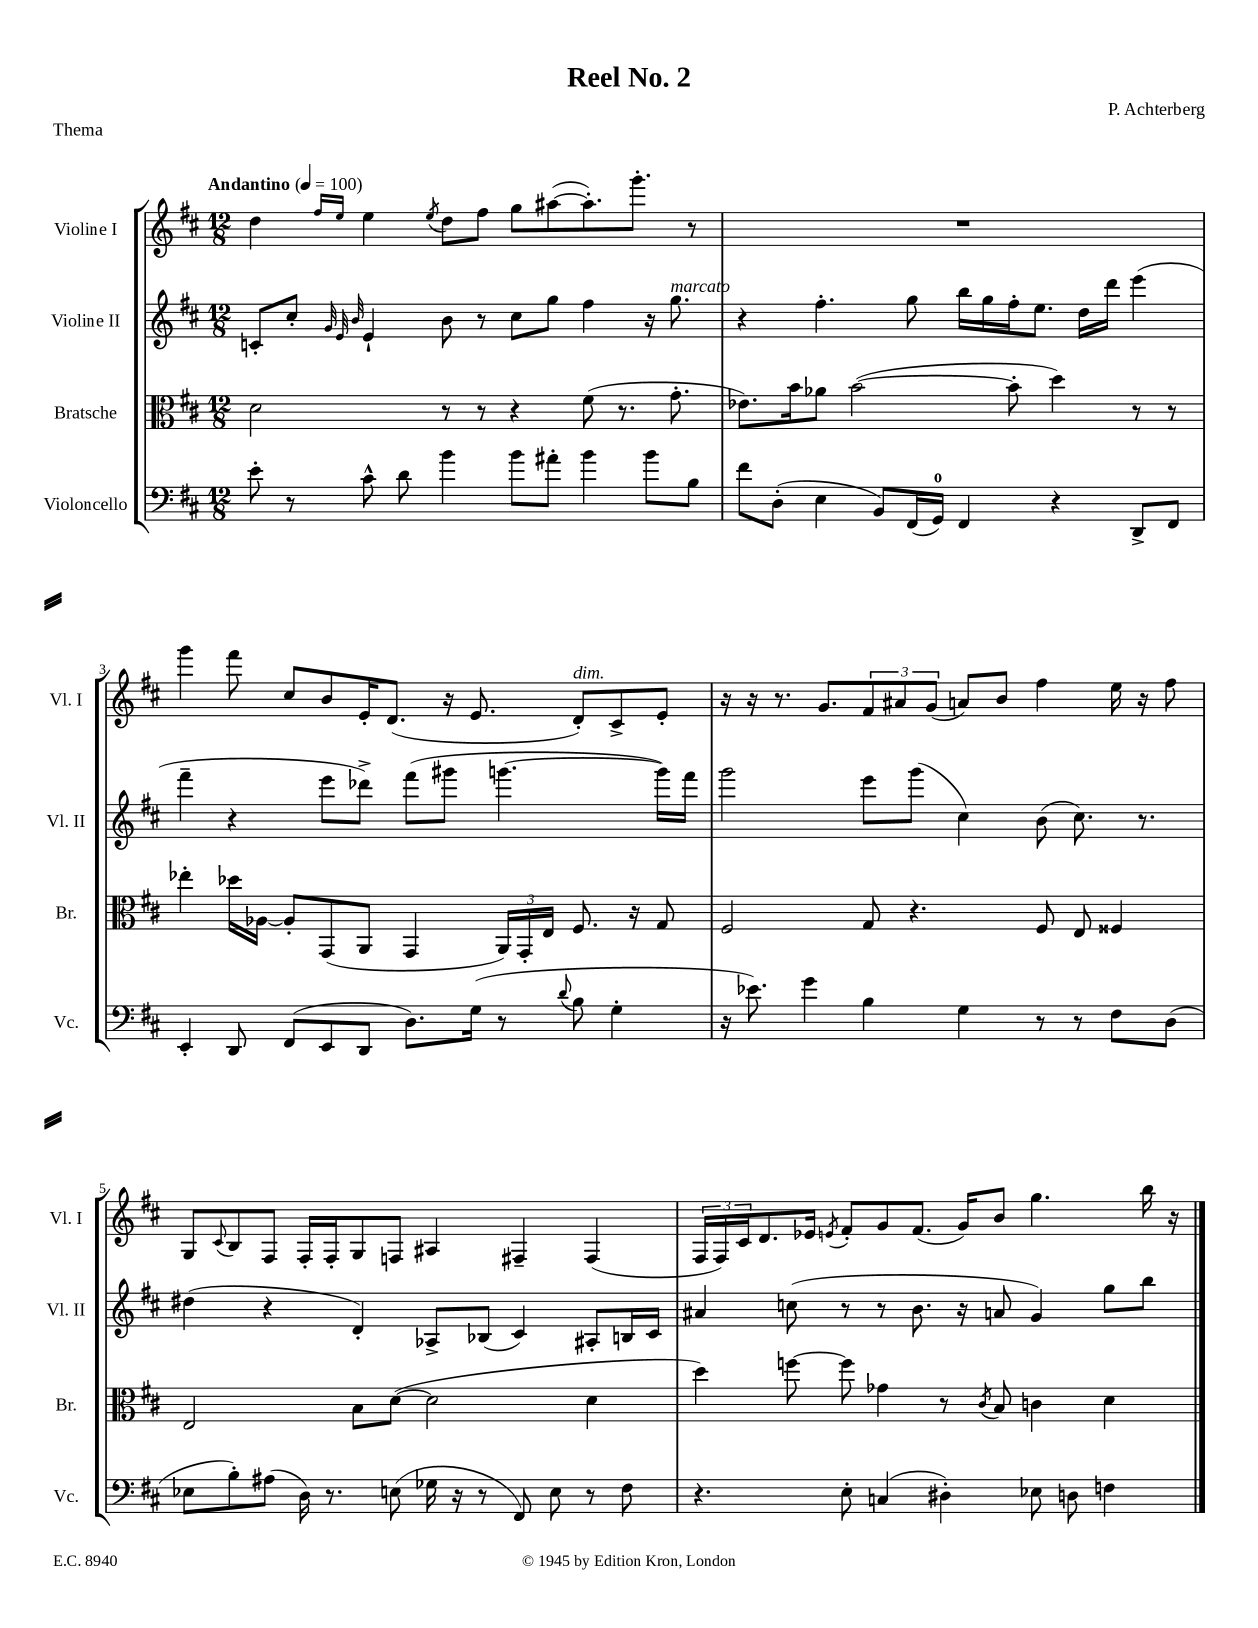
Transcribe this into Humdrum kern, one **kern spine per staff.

**kern	**kern	**kern	**kern
*staff4	*staff3	*staff2	*staff1
*clefF4	*clefC3	*clefG2	*clefG2
*k[f#c#]	*k[f#c#]	*k[f#c#]	*k[f#c#]
*M12/8	*M12/8	*M12/8	*M12/8
*MM100	*MM100	*MM100	*MM100
8e'	2d	8c'	4dd
8r	.	8cc#'	.
.	.	32qqg	.
.	.	32qqe	16qqff#
.	.	32qqb	16qqee
8c#^^	.	4e`	4ee
8d	.	.	.
.	.	.	8qee
4b	8r	8b	8dd
.	8r	8r	8ff#
8b	4r	8cc#	8gg
8a#'	.	8gg	([8aa#
4b	(8f#	4ff#	8.aa#'])
.	8.r	.	.
.	.	.	8.ggg'
8b	.	16r	.
.	8.g'	8.gg	.
8B	.	.	8r
=	=	=	=
8f#	8.e-)	4r	1.r
(8D'	.	.	.
.	16b	.	.
4E	8a-	4.ff#'	.
.	([2b	.	.
8BB)	.	.	.
(16FF#	.	8gg	.
16GG)	.	.	.
4FF#	.	16bb	.
.	.	16gg	.
.	8b']	16ff#'	.
.	.	8.ee	.
4r	4dd)	.	.
.	.	16dd	.
.	.	16ddd	.
8DD^	8r	(4eee	.
8FF#	8r	.	.
=	=	=	=
4EE'	4ee-'	4fff#~	4ggg
8DD	16dd-	4r	8fff#
.	[16A-	.	.
(8FF#	8A-']	.	8cc#
8EE	(8GG	8eee	8b
8DD	8AA	8ddd-^)	16e'
.	.	.	(8.d
8.D)	4GG	(8fff#	.
.	.	8ggg#	16r
(16G	.	.	8.e
8r	24AA)	[4.ggg	.
.	24GG'	.	.
.	24E	.	.
8qqd	.	.	.
8B	8.F#	.	8d')
4G'	.	.	8c#^
.	16r	.	.
.	8G	16ggg])	8e'
.	.	16fff#	.
=	=	=	=
16r	2F#	2ggg	16r
8.e-)	.	.	16r
.	.	.	8.r
4g	.	.	.
.	.	.	8.g
4B	8G	8eee	12f#
.	.	.	12a#
.	4.r	(8ggg	.
.	.	.	(12g
4G	.	4cc#)	8a)
.	.	.	8b
8r	8F#	(8b	4ff#
8r	8E	8.cc#)	.
8F#	4F##	.	16ee
.	.	8.r	16r
(8D	.	.	8ff#
=	=	=	=
8E-	2E	(4dd#	8G
.	.	.	8qqc#
8B')	.	.	8B
(8A#	.	4r	8F#
16D)	.	.	16F#'
8.r	.	.	16F#'
.	8B	4d')	8G
(8E	([8d	.	8F
16G-	2d]	8A-^	4A#
16r	.	.	.
8r	.	(8B-	.
8FF#)	.	4c#)	4F#~
8E	.	.	.
8r	4d	8A#'	(4F#
8F#	.	16B	.
.	.	16c#	.
=	=	=	=
4.r	4dd)	4a#	24F#
.	.	.	24F#)
.	.	.	24c#
.	.	.	8.d
.	[8ff	(8cc	.
.	.	.	16e-
.	.	.	8qe
8E'	8ff]	8r	8f#'
(4C	4g-	8r	8g
.	.	8.b	(8.f#
4D#')	8r	.	.
.	.	16r	16g)
.	8qc#	.	.
.	8B	8a	8b
8E-	4c	4g)	4.gg
8D	.	.	.
4F	4d	8gg	.
.	.	8bb	16bb
.	.	.	16r
==	==	==	==
*-	*-	*-	*-
